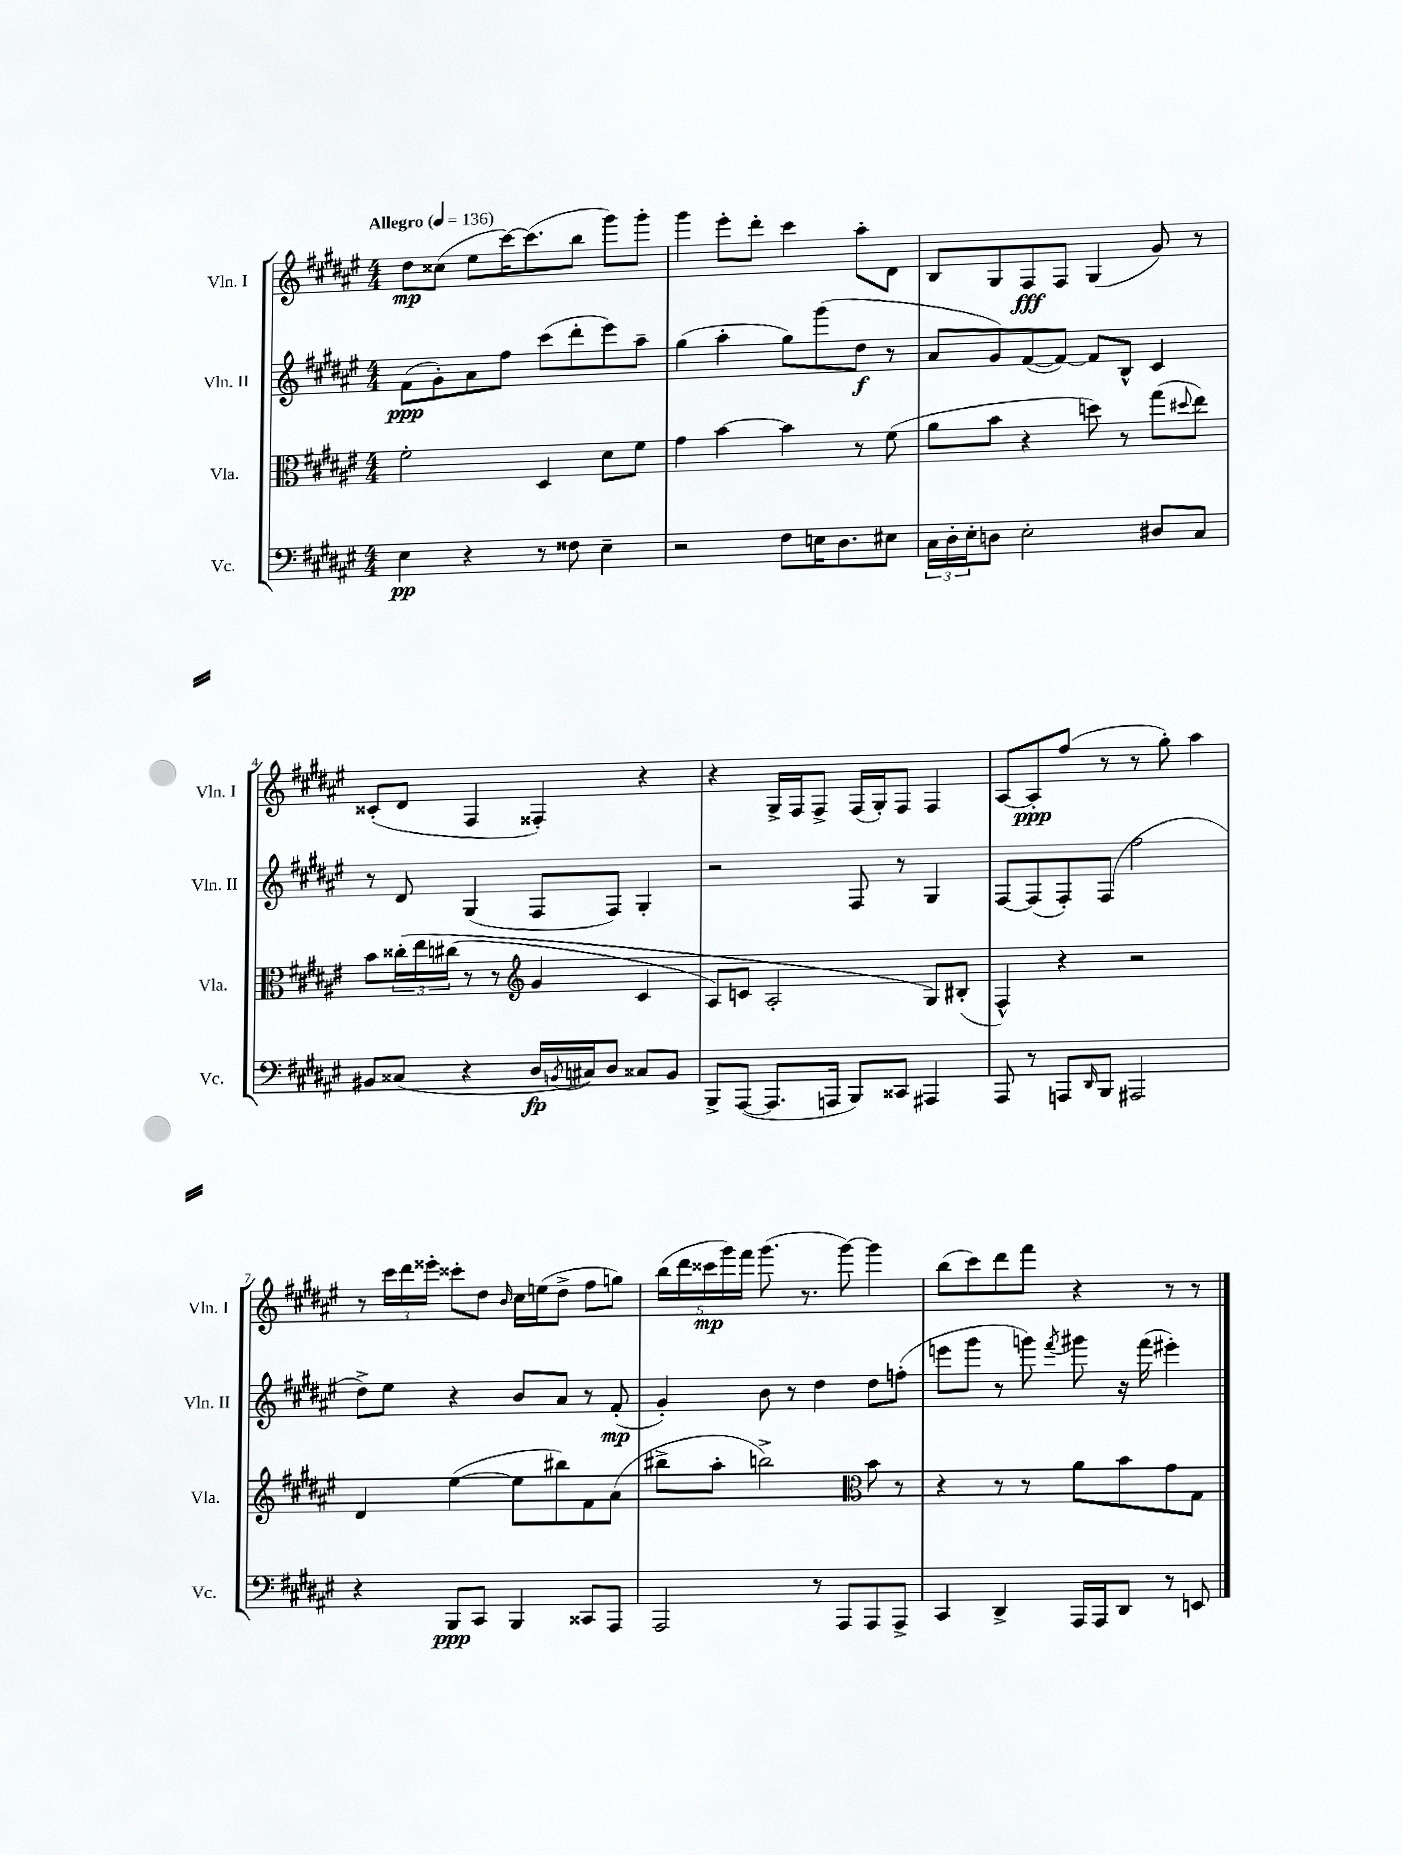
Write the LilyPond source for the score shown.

<<
\new StaffGroup <<
\new Staff = "s0" \with { instrumentName = "Vln. I" shortInstrumentName = "Vln. I" } {
    \clef treble \key fis \major \numericTimeSignature \time 4/4 \tempo "Allegro" 4 = 136
    dis''8\mp cisis''8( eis''8 cis'''16~) cis'''8.( b''8 gis'''8) gis'''8-. |
    gis'''4 eis'''8-. dis'''8-. cis'''4 ais''8-. dis'8 |
    b8 gis8 fis8\fff fis8 gis4( gis'8) r8 |
    cisis'8-.( dis'8 fis4 fisis4-.) r4 |
    r4 gis16-> fis16 fis8-> fis16( gis16-.) fis8 fis4 |
    ais8~ ais8-.\ppp fis''8( r8 r8 gis''8-.) ais''4 |
    r8 \tuplet 3/2 { cis'''16 dis'''16 eisis'''16-. } cisis'''8-. dis''8 \grace { b'16 } cis''16 e''16( dis''8-> fis''8 g''8) |
    \tuplet 5/4 { b''16( dis'''16 cisis'''16\mp gis'''16) fis'''16 } gis'''8.( r8. gis'''8~) gis'''4 |
    b''8( cis'''8) dis'''8 fis'''8 r4 r8 r8 \bar "|." |
}
\new Staff = "s1" \with { instrumentName = "Vln. II" shortInstrumentName = "Vln. II" } {
    \clef treble \key fis \major \numericTimeSignature \time 4/4
    fis'8\ppp( gis'8-.) ais'8 fis''8 cis'''8( dis'''8-. eis'''8) ais''8-- |
    gis''4( ais''4-. gis''8) gis'''8( dis''8\f r8 |
    ais'8 gis'8) fis'8~( fis'8~) fis'8 b8-^ cis'4 |
    r8 dis'8 gis4( fis8 fis8) gis4-. |
    r2 fis8 r8 gis4 |
    fis8~ fis8( fis8-.) fis8( fis''2 |
    dis''8->) eis''8 r4 b'8 ais'8 r8 fis'8-.\mp( |
    gis'4-.) b'8 r8 dis''4 dis''8 f''8-.( |
    e'''8 gis'''8 r8 g'''8) \acciaccatura { fis'''8 } gis'''8 r16 fis'''16( eis'''4-.) \bar "|." |
}
\new Staff = "s2" \with { instrumentName = "Vla." shortInstrumentName = "Vla." } {
    \clef alto \key fis \major \numericTimeSignature \time 4/4
    fis'2-. dis4 dis'8 fis'8 |
    gis'4 b'4~ b'4 r8 fis'8( |
    ais'8 b'8 r4 d''8) r8 gis''8( \appoggiatura { dis''8 } eis''8) |
    b'8 \tuplet 3/2 { cisis''16-.\( eis''16 cis''16( } r8 r8 \clef treble gis'4 cis'4 |
    ais8) c'8 ais2-. gis8\) bis8-.( |
    fis4-^) r4 r2 |
    dis'4 eis''4~( eis''8 bis''8) fis'8 ais'8( |
    bis''8-> ais''8-. b''2->) \clef alto b'8 r8 |
    r4 r8 r8 ais'8 b'8 gis'8 gis8 \bar "|." |
}
\new Staff = "s3" \with { instrumentName = "Vc." shortInstrumentName = "Vc." } {
    \clef bass \key fis \major \numericTimeSignature \time 4/4
    eis4\pp r4 r8 fisis8 eis4-- |
    r2 fis8 e16 dis8. eis8 |
    \tuplet 3/2 { cis16 dis16-. eis16-. } d8 eis2-. dis8 cis8 |
    bis,8 cisis8( r4 dis16\fp \acciaccatura { b,8 } cis16) dis8 cisis8 b,8 |
    b,,8-> ais,,8~( ais,,8. a,,16 b,,8) cisis,8 ais,,4 |
    ais,,8 r8 a,,8 \grace { dis,16 } b,,8 ais,,2 |
    r4 b,,8\ppp cis,8 b,,4 cisis,8 ais,,8 |
    ais,,2 r8 ais,,8 ais,,8 ais,,8-> |
    cis,4 dis,4-> ais,,16 ais,,16 dis,8 r8 e,8 \bar "|." |
}
>>
>>
